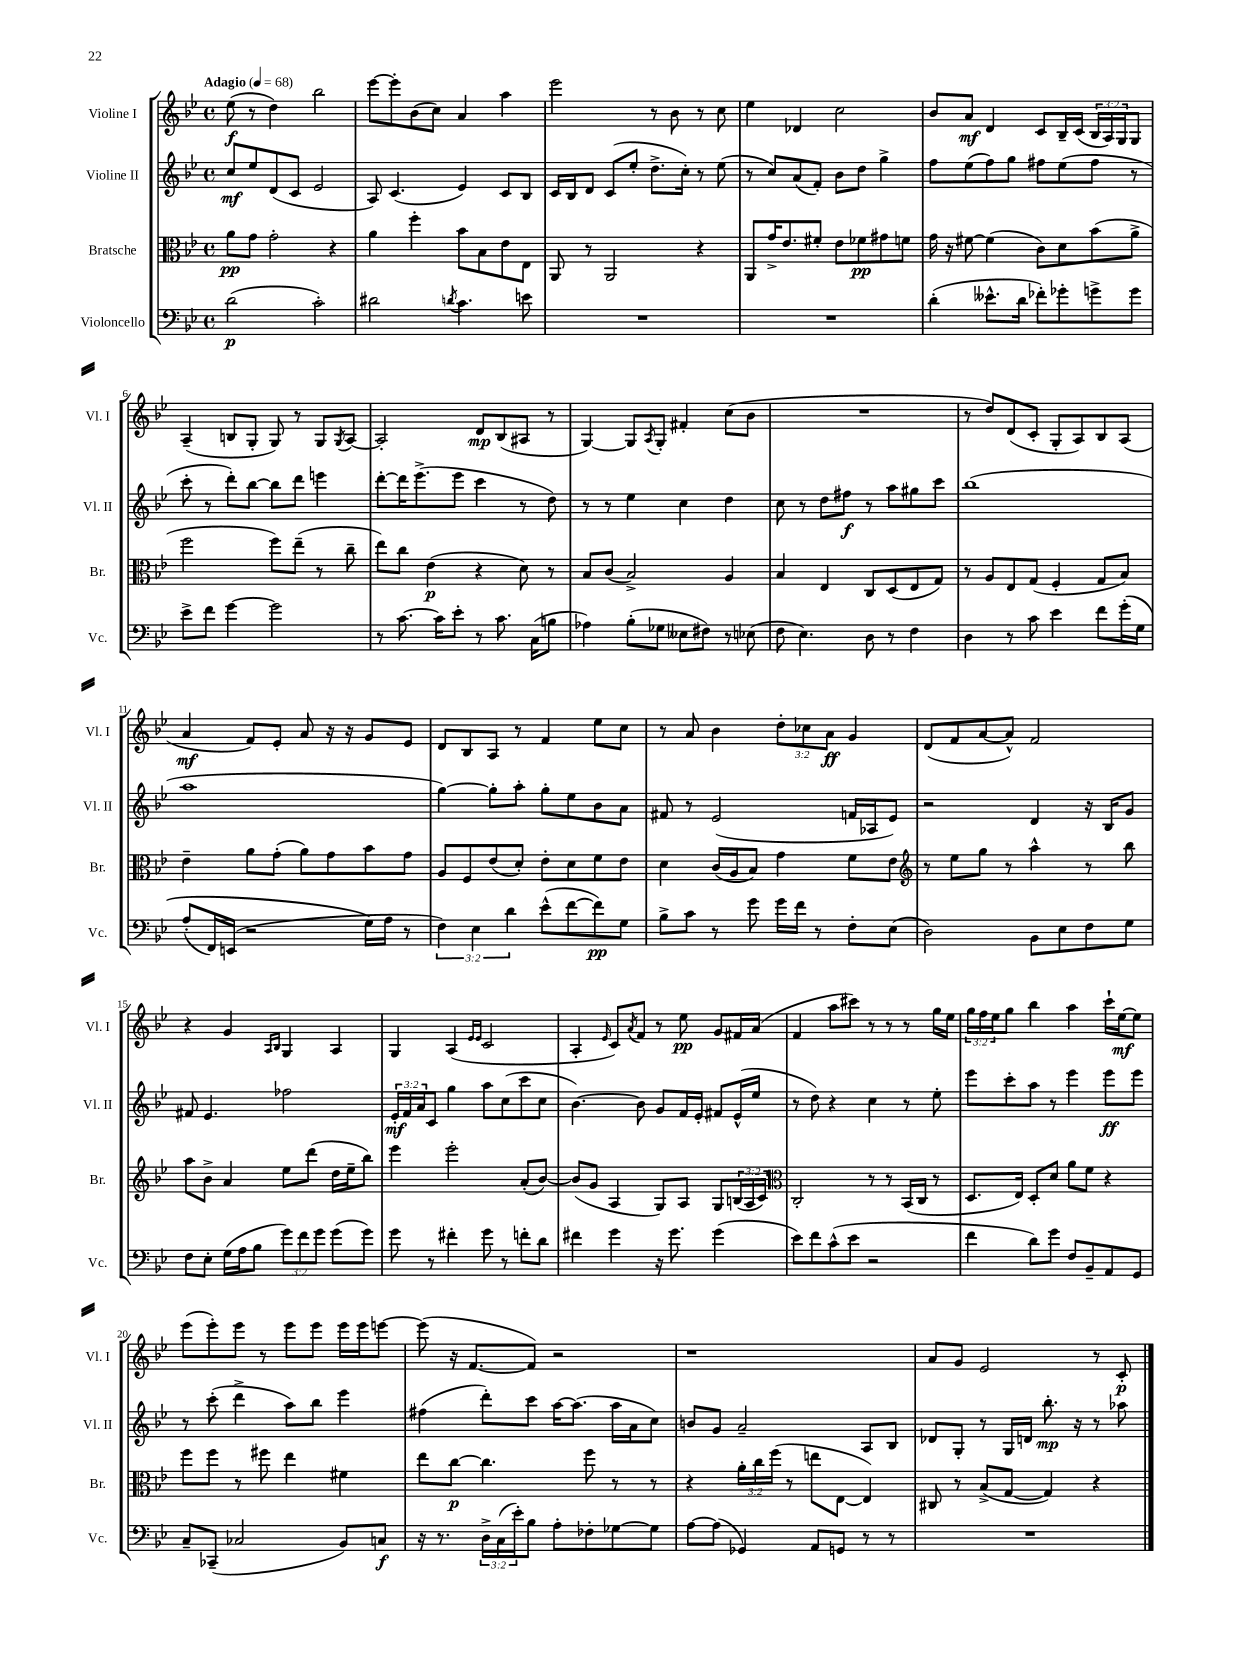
<<
\new StaffGroup <<
\new Staff = "s0" \with { instrumentName = "Violine I" shortInstrumentName = "Vl. I" } {
    \clef treble \key bes \major \defaultTimeSignature \time 4/4 \override Staff.TupletNumber.text = #tuplet-number::calc-fraction-text \tempo "Adagio" 4 = 68
    ees''8\f( r8 d''4) bes''2 |
    ees'''8~ ees'''8-. bes'8( c''8) a'4 a''4 |
    ees'''2 r8 bes'8 r8 c''8 |
    ees''4 des'4 c''2 |
    bes'8 a'8\mf d'4 c'8 bes16-- c'16( \tuplet 3/2 { bes16 a16) g16 } g8 |
    a4--( b8 g8-. g8) r8 g8 \acciaccatura { g8 } a8~ |
    a2-. d'8\mp bes8( ais8 r8 |
    g4~) g8 \acciaccatura { a8 } g8-. fis'4-. c''8( bes'8 |
    R1 |
    r8 d''8) d'8( c'8-. g8-. a8) bes8 a8( |
    a'4\mf f'8) ees'8-. a'8 r16 r16 g'8 ees'8 |
    d'8 bes8 a8 r8 f'4 ees''8 c''8 |
    r8 a'8 bes'4 \tuplet 3/2 { d''8-. ces''8 a'8\ff } g'4 |
    d'8( f'8 a'8~ a'8-^) f'2 |
    r4 g'4 \grace { a16 bes16 } g4 a4 |
    g4 a4( \grace { ees'16 ees'16 } c'2 |
    a4-. \grace { ees'16 } c'8) \acciaccatura { a'8 } f'8 r8 ees''8\pp g'8 fis'16 a'16( |
    f'4 a''8 cis'''8) r8 r8 r8 g''16 ees''16 |
    \tuplet 3/2 { g''16 f''16 ees''16 } g''8 bes''4 a''4 c'''16-! ees''16~\mf ees''8 |
    ees'''8( ees'''8-.) ees'''8 r8 ees'''8 ees'''8 ees'''16 ees'''16 e'''8~ |
    e'''8( r16 f'8.~ f'8) r2 |
    r1 |
    a'8 g'8 ees'2 r8 c'8-.\p \bar "|." |
}
\new Staff = "s1" \with { instrumentName = "Violine II" shortInstrumentName = "Vl. II" } {
    \clef treble \key bes \major \defaultTimeSignature \time 4/4 \override Staff.TupletNumber.text = #tuplet-number::calc-fraction-text
    c''8\mf ees''8 d'8( c'8 ees'2 |
    a8) c'4.( ees'4) c'8 bes8 |
    c'16 bes16 d'8 c'8( ees''8-. d''8.-> c''16-.) r8 ees''8( |
    r8 c''8) a'8( f'8-.) bes'8 d''8 g''4-> |
    f''8 ees''8( f''8) g''8 fis''8 ees''8( fis''8 r8 |
    c'''8-. r8 d'''8-.) bes''8~ bes''8 d'''8 e'''4 |
    d'''8~-. d'''16 ees'''8.->( ees'''8 c'''4 r8 d''8) |
    r8 r8 ees''4 c''4 d''4 |
    c''8 r8 d''8 fis''8\f r8 a''8 gis''8 c'''8 |
    bes''1( |
    a''1 |
    g''4~) g''8-. a''8-. g''8-. ees''8 bes'8 a'8 |
    fis'8 r8 ees'2( f'16 aes16 ees'8) |
    r2 d'4 r16 bes16 g'8 |
    fis'8 ees'4. fes''2 |
    \tuplet 3/2 { ees'16-.\mf f'16 a'16 } c'8 g''4 a''8 c''8( c'''8 c''8 |
    bes'4.~) bes'8 g'8 f'16 ees'16-. fis'8 ees'16-^( ees''16 |
    r8 d''8) r4 c''4 r8 ees''8-. |
    ees'''8 c'''8-. a''8 r8 ees'''4 ees'''8\ff ees'''8 |
    r8 c'''8-.( d'''4-> a''8) bes''8 ees'''4 |
    fis''4( d'''8-.) c'''8 a''16~ a''8.( a''16 a'16 c''8) |
    b'8 g'8 a'2-- a8 bes8 |
    des'8 g8-. r8 g16 d'16 bes''8.-.\mp r16 r8 aes''8 \bar "|." |
}
\new Staff = "s2" \with { instrumentName = "Bratsche" shortInstrumentName = "Br." } {
    \clef alto \key bes \major \defaultTimeSignature \time 4/4 \override Staff.TupletNumber.text = #tuplet-number::calc-fraction-text
    a'8\pp g'8 g'2-. r4 |
    a'4 f''4-. bes'8 bes8 ees'8 ees8 |
    a,8 r8 a,2 r4 |
    a,8 g'16-> ees'8. fis'8-. ees'8 fes'8\pp gis'8 f'8 |
    g'16 r16 fis'8~ fis'4( c'8) d'8 bes'8( a'8-> |
    f''2 f''8) ees''8--( r8 c''8-- |
    ees''8) c''8 ees'4\p( r4 d'8) r8 |
    bes8 c'8( bes2->) a4 |
    bes4 ees4 c8 d8( ees8 g8) |
    r8 a8 ees8 g8( f4-. g8 bes8) |
    ees'4-- a'8 g'8-.( a'8) g'8 bes'8 g'8 |
    a8 f8 ees'8( d'8-.) ees'8-. d'8 f'8 ees'8 |
    d'4 c'16( a16 bes8) g'4 f'8 ees'8 |
    \clef treble r8 ees''8 g''8 r8 a''4-^ r8 bes''8 |
    a''8 bes'8-> a'4 ees''8 d'''8( d''16 ees''16-- bes''8) |
    ees'''4 ees'''2-. a'8-.( bes'8~) |
    bes'8( g'8 a4 g8) a8 g8 \tuplet 3/2 { b16( a16 c'16) } |
    \clef alto c2-. r8 r8 bes,16( c16 r8 |
    d8. ees16) d8-. d'8 a'8 f'8 r4 |
    f''8 f''8 r8 fis''8 ees''4 fis'4 |
    ees''8 c''8~\p c''4. f''8 r8 r8 |
    r4 \tuplet 3/2 { a'16-. c''16 f''16( } r8 e''8 ees8~ ees4) |
    cis8 r8 bes8->( g8~ g4) r4 \bar "|." |
}
\new Staff = "s3" \with { instrumentName = "Violoncello" shortInstrumentName = "Vc." } {
    \clef bass \key bes \major \defaultTimeSignature \time 4/4 \override Staff.TupletNumber.text = #tuplet-number::calc-fraction-text
    d'2\p( c'2-.) |
    dis'2 \acciaccatura { d'8 } c'4. e'8 |
    R1 |
    R1 |
    d'4-.( eeses'8.-^ d'16 fes'8-.) ges'8-. g'8-> g'8 |
    ees'8-> f'8 g'4~ g'2 |
    r8 c'8.~ c'16 ees'8-. r8 c'8. c16( b8 |
    aes4) bes8-.( ges8 eeses8 fis8) r8 ees8( |
    f8 ees4.) d8 r8 f4 |
    d4 r8 c'8 ees'4 f'8 g'16-.\( g16 |
    a8-.( f,16) e,16( r2 g16\) a16 r8 |
    \tuplet 3/2 { f4) ees4 d'4 } ees'8-^( f'8~ f'8\pp) g8 |
    bes8-> c'8 r8 g'8 g'16 f'16 r8 f8-. ees8( |
    d2) bes,8 ees8 f8 g8 |
    f8 ees8-. g16( a16 bes8 \tuplet 3/2 { g'8) f'8 g'8 } g'8( g'8) |
    g'8 r8 fis'4-. g'8 r8 f'8-. d'8 |
    fis'4 g'4 r16 g'8. g'4( |
    ees'8) f'8 c'8-^( ees'8 r2 |
    f'4 d'8) g'8 f8 bes,8-- a,8 g,8 |
    c8-- ces,8--( ces2 bes,8) c8\f |
    r16 r8. \tuplet 3/2 { d16-> c16( ees'16-.) } bes8 a8-. fes8-. ges8~ ges8 |
    a8~ a8( ges,4) a,8 g,8 r8 r8 |
    R1 \bar "|." |
}
>>
>>
